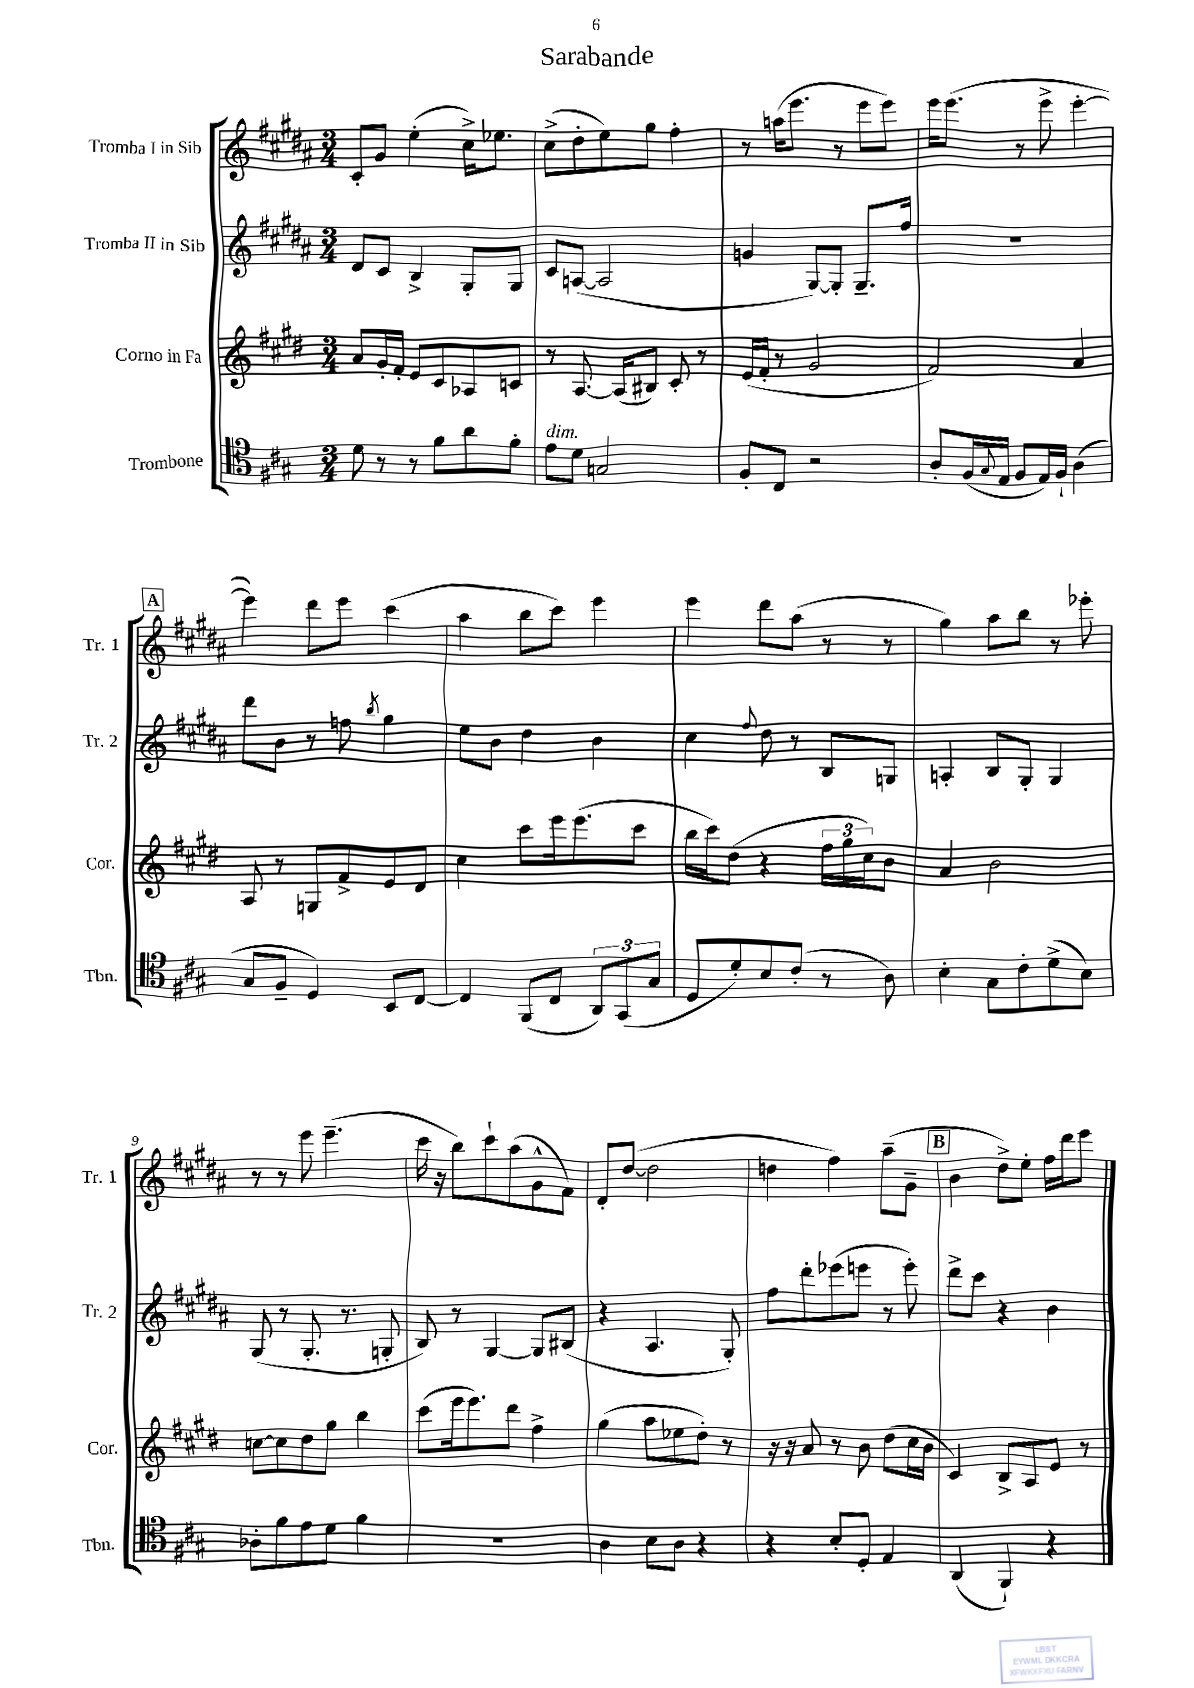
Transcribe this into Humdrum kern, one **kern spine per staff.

**kern	**kern	**kern	**kern
*part4	*part3	*part2	*part1
*staff4	*staff3	*staff2	*staff1
*I"Trombone	*I"Corno in Fa	*I"Tromba II in Sib	*I"Tromba I in Sib
*I'Tbn.	*I'Cor.	*I'Tr. 2	*I'Tr. 1
*clefC4	*clefG2	*clefG2	*clefG2
*k[f#c#g#]	*k[f#c#g#d#]	*k[f#c#g#d#a#]	*k[f#c#g#d#a#]
*M3/4	*M3/4	*M3/4	*M3/4
=1	=1	=1	=1
8d\	8a/L	8d#/L	8c#'/L
8r	16g#'/L	8c#/J	8g#/J
.	16f#'/JJ	.	.
8r	8e/L	4B^/	(4ee'\
8f#\L	8c#/	.	.
8a\	8A-X/	8G#'/L	16cc#^\KL)
.	.	.	8.ee-X\J
8f#'\J	8cn/J	8G#/J	.
=2	=2	=2	=2
!LO:TX:a:i:t=dim.	!	!	!
8e\L	8r	8c#/L	(8cc#^\L
8d\J	[8.A/	([8An/J	8dd#'\
2Gn/	.	2A/]	8ee\)
.	(16A/KL]	.	.
.	8B#X/J)	.	8gg#\J
.	8c#'/	.	4ff#'\
.	8r	.	.
=3	=3	=3	=3
8F#'/L	(16e/LL	4gn/	8r
.	16f#'/JJ	.	.
8C#/J	8r	.	(16aan\KL
.	.	.	8.eee\J
2r	2g#/	[8G#/L)	.
.	.	8G#'/J]	8r
.	.	8.G#~/L	8eee\L
.	.	.	8eee\J)
.	.	16ff#/Jk	.
=4	=4	=4	=4
8A'/L	2f#/)	2.r	16eee\KL
.	.	.	(8.eee\J
(16F#/L	.	.	.
8qqG#/	.	.	.
16E/JJ	.	.	.
8F#/L	.	.	8r
16E/L)	.	.	8eee^\
16F#`/JJ	.	.	.
(4A\	4a/	.	[4eee'\
!!LO:LB:g=z
!!LO:REH:place=s1:t=A
=5	=5	=5	=5
8G#/L	8A/	8ddd#\L	4eee\])
8F#~/J	8r	8b\J	.
4D/)	8Gn/L	8r	8ddd#\L
.	8f#^/	8ffn\	8eee\J
.	.	8qbb/	.
8BB/L	8e/	4gg#\	(4ccc#\
[8C#/J	8d#/J	.	.
=6	=6	=6	=6
4C#/]	4cc#\	8ee\L	4aa#\
.	.	8b\J	.
(8FF#/L	8ccc#\L	4dd#\	8bb\L
8C#/J	16eee\k	.	8ccc#\J)
.	(8.eee\	.	.
12AA/L)	.	4b\	4eee\
(12GG#/	.	.	.
.	8ccc#\J	.	.
12G#/J	.	.	.
=7	=7	=7	=7
8D/L	16bb\LL	4cc#\	4eee\
.	16ccc#\J)	.	.
8d'/)	(8dd#\J	.	.
.	.	8qqff#/	.
8B/	4r	8dd#\	8ddd#\L
(8c#'/J	.	8r	(8aa#\J
8r	24ff#\LL	8B/L	8r
.	24gg#\	.	.
.	24cc#\J)	.	.
8A\)	8b\J	8Gn/J	8r
=8	=8	=8	=8
4B'\	4a/	4An'/	4gg#\)
8G#\L	2b\	8B/L	8aa#\L
8c#'\	.	8G#'/J	8bb\J
(8d^\	.	4G#/	8r
8B\J)	.	.	8eee-X'\
!!LO:LB:g=z
=9	=9	=9	=9
8A-X'\L	[8ccn\L	(8G#/	8r
8f#\	8cc\]	8r	8r
8e\	8dd#\	8.G#'/	8eee\
8d\J	8gg#\J	.	(4.eee~\
.	.	8.r	.
4f#\	4bb\	.	.
.	.	8Gn'/	.
=10	=10	=10	=10
2.r	(8ccc#\L	8B/)	16ccc#\
.	.	.	16r
.	16eee\k	8r	8bb\L)
.	8.eee\)	.	.
.	.	[4G#/	8ccc#`\
.	8ddd#\J	.	(8aa#\
.	4ff#^\	8G#/L]	8g#^^\
.	.	(8B#X/J	8f#\J)
=11	=11	=11	=11
4A\	(4gg#\	4r	8d#'/L
.	.	.	([8dd#/J
8B\L	8aa\L	4.A#/	2dd#\]
8A\J	8ee-X\	.	.
4r	8dd#'\J)	.	.
.	8r	8G#'/)	.
=12	=12	=12	=12
4r	16r	8ff#\L	4ddn\
.	16r	.	.
.	8a/	8ddd#'\	.
8B'/L	8r	(8eee-X\	4ff#\)
8D'/J	8b\	8eeen\J	.
4E/	(8dd#\L	8r	(8aa#~\L
.	16cc#\L	8eee'\)	8g#~\J
.	16b\JJ	.	.
!!LO:REH:place=s1:t=B
=13	=13	=13	=13
(4AA/	4c#/)	8ddd#^\L	4b\
.	.	8ccc#\J	.
4FF#`/)	8B^/L	4r	8dd#^\L)
.	8A/	.	8ee'\J
4r	8e/J	4b\	16ff#\LL
.	.	.	16ddd#\J
.	8r	.	8eee\J
==	==	==	==
*-	*-	*-	*-
